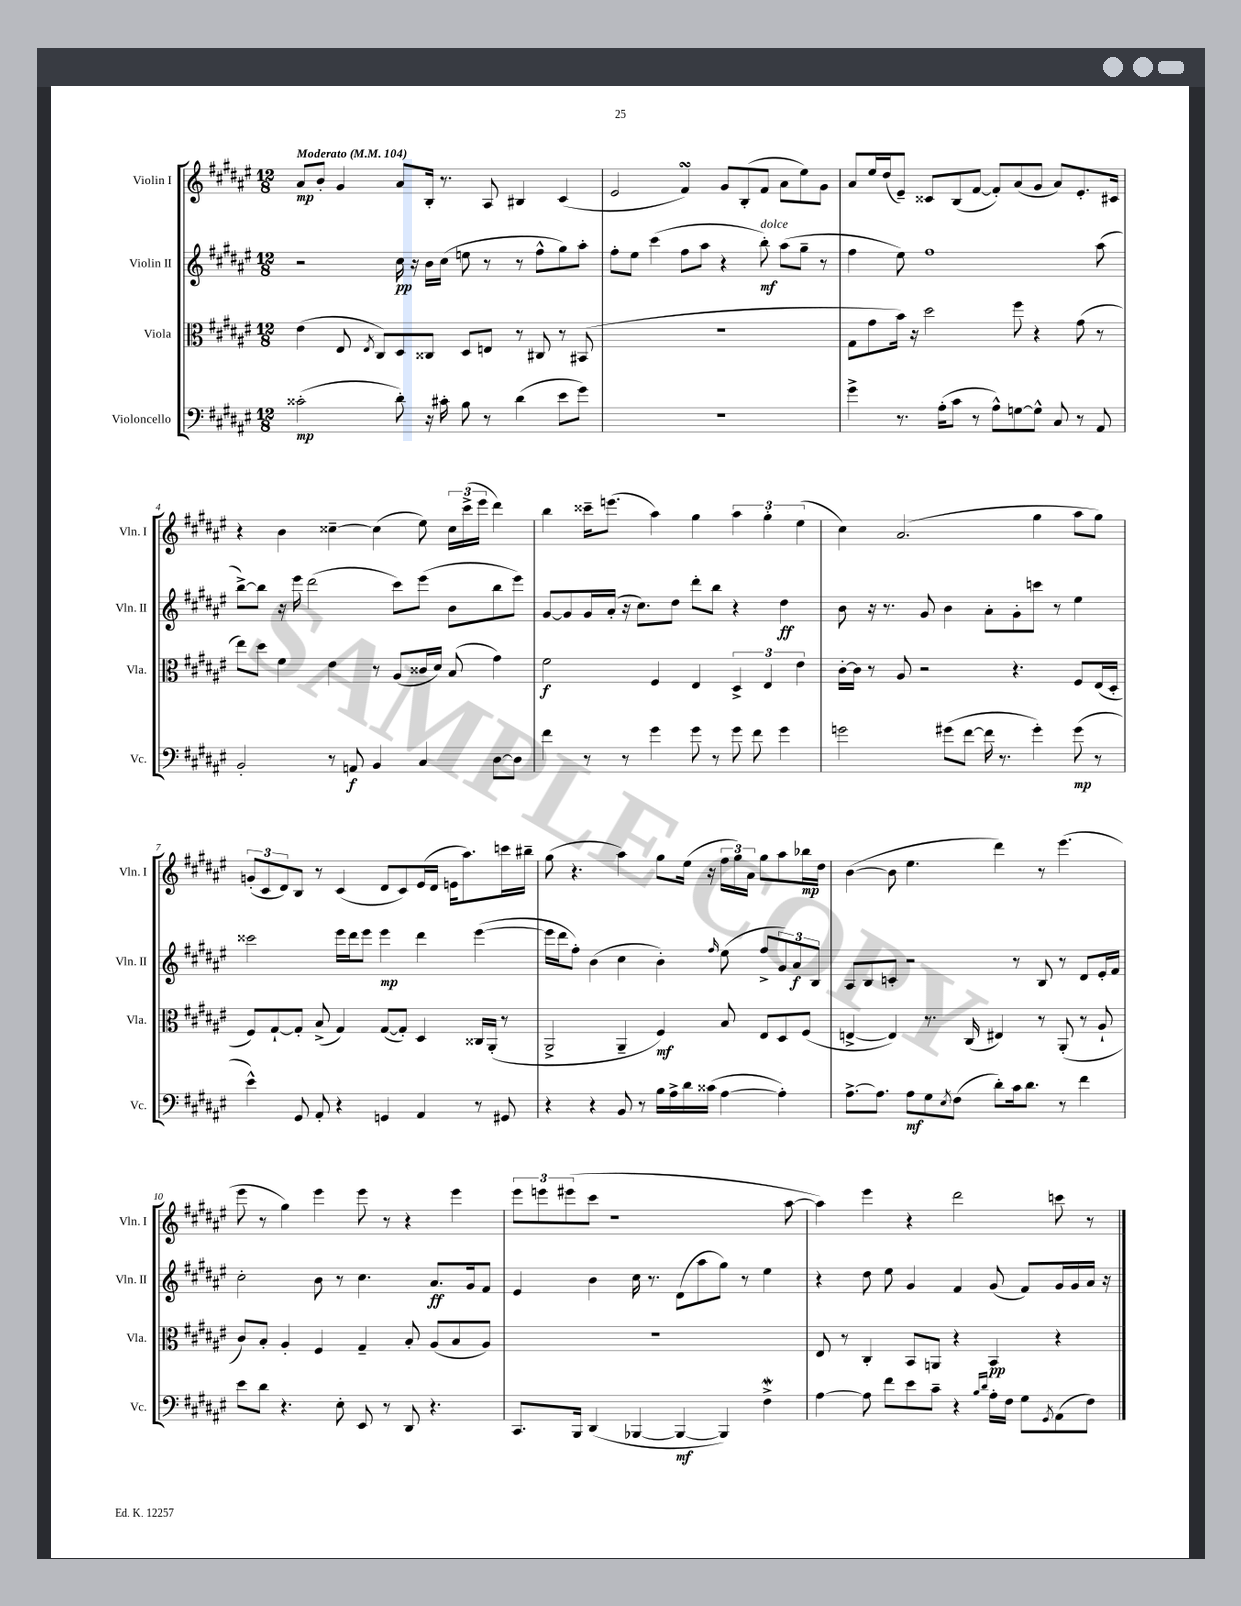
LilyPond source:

<<
\new StaffGroup <<
\new Staff = "s0" \with { instrumentName = "Violin I" shortInstrumentName = "Vln. I" } {
    \clef treble \key fis \major \numericTimeSignature \time 12/8 \tempo "Moderato" 4 = 104
    ais'8\mp b'8-. gis'4 ais'8 b16-. r8. ais8 bis4 cis'4( |
    eis'2 fis'4\turn) gis'8 b8-.( fis'8 ais'8 eis''8) gis'8 |
    ais'8 eis''16 dis''16( eis'8--) cisis'8 b8( fis'8~ fis'8-.) ais'8( gis'8 ais'8) eis'8.-. cis'16 |
    r4 b'4 cisis''4~-- cisis''4( eis''8) \tuplet 3/2 { cisis''16 cis'''16->( eis'''16 } dis'''4) |
    b''4 cisis'''16-- e'''8.( ais''4) gis''4 \tuplet 3/2 { ais''4 gis''4-. eis''4( } |
    cis''4) ais'2.( gis''4 ais''8 gis''8) |
    \tuplet 3/2 { g'8-.( cis'8 dis'8) } b8 r8 cis'4( dis'8 cis'8) eis'16( dis'16 e'16 ais''8.) c'''16 bis''16-- |
    gis''8( r4. ais''4) gis''8 eis''16( r16 \tuplet 3/2 { fis''16 gis''16) ais'16 } gis''8 ais''8 bes''16\mp dis''16 |
    b'4~( b'8 eis''4. dis'''4) r8 eis'''4.( |
    eis'''8 r8 gis''4) eis'''4 eis'''8 r8 r4 eis'''4 |
    \tuplet 3/2 { eis'''8 e'''8 eis'''8( } cis'''8 r1 ais''8~ |
    ais''4) eis'''4 r4 dis'''2 c'''8 r8 \bar "|." |
}
\new Staff = "s1" \with { instrumentName = "Violin II" shortInstrumentName = "Vln. II" } {
    \clef treble \key fis \major \numericTimeSignature \time 12/8
    r2 cis''16\pp r16 b'16 cis''16( e''8 r8 r8 fis''8-^ gis''8) ais''8-. |
    fis''8-. eis''8 cis'''4( fis''8 ais''8 r4 b''8-.\mf^\markup { \italic "dolce" }) ais''8( gis''8-- r8 |
    fis''4 eis''8) fis''1 ais''8( |
    b''8~->) b''8 r16 eis'''16 dis'''2( cis'''8) eis'''8( b'8 b''8 eis'''8) |
    gis'8~ gis'8 gis'16 ais'16-.( r16 cis''8.) dis''8 dis'''8-. b''8 r4 dis''4\ff |
    b'8 r16 r8. gis'8 b'4 ais'8-. gis'8-. c'''8 r8 eis''4 |
    cisis'''2 eis'''16 dis'''16 eis'''8 eis'''4\mp dis'''4 eis'''4~( |
    eis'''16 dis'''16 fis''8-.) b'4( cis''4 b'4-.) \grace { fis''16 } eis''8( fis''8-> \tuplet 3/2 { gis'8) ais'8\f b8 } |
    ais8 b8 c'8-. r2 r8 b8 r8 dis'8 eis'16-. fis'16 |
    cis''2-. b'8 r8 cis''4. ais'8.\ff gis'16 fis'8 |
    eis'4 b'4 cis''16 r8. dis'8( ais''8 gis''8) r8 eis''4 |
    r4 dis''8 eis''8 gis'4 fis'4 gis'8( fis'8) gis'16 gis'16 ais'16 r16 \bar "|." |
}
\new Staff = "s2" \with { instrumentName = "Viola" shortInstrumentName = "Vla." } {
    \clef alto \key fis \major \numericTimeSignature \time 12/8
    eis'4( eis8 \acciaccatura { eis8 } cis8) dis8 cisis8 dis8 e8 r8 cis8 r8 bis,8( |
    R1. |
    gis8 gis'8 b'16) r16 dis''2 fis''8 r4 gis'8( r8 |
    eis''8) dis''8 fis'4 eis'4 r8 ais8( cisis'16 dis'16) b8( gis'4) |
    fis'2\f fis4 eis4 \tuplet 3/2 { dis4-> eis4 eis'4 } |
    cis'16~-. cis'16 r8 ais8 r2 r4. fis8 eis16( dis16-. |
    fis8) gis8~-! gis8-. b8->( gis4) gis8~( gis8-.) dis4 cisis16 ais,16-.( r8 |
    ais,2-> ais,4-- fis4\mf) b8 eis8 dis8 fis8( |
    e4~-> e4) r8. cis16( eis4) r8 ais,8-.( r8 ais8-! |
    cis'8) b8-. ais4-. fis4 gis4-- b8-. ais8( b8 ais8) |
    R1. |
    eis8 r8 cis4-. b,8 a,8 r4 b,4\pp r4 \bar "|." |
}
\new Staff = "s3" \with { instrumentName = "Violoncello" shortInstrumentName = "Vc." } {
    \clef bass \key fis \major \numericTimeSignature \time 12/8
    cisis'2-.\mp( dis'8-.) r16 cis'16-. b8 r8 dis'4( eis'8 gis'8) |
    R1. |
    gis'4-> r8. ais16-.( cis'8 r8 ais8-^) g8~ g8-^ cis8 r8 ais,8 |
    b,2-. r8 a,8\f b,4 cis4 dis8~ dis8 |
    fis'4 r8 r8 gis'4 gis'8 r8 gis'8 fis'8 gis'4 |
    g'2 gis'8( fis'8~ fis'16 r8. gis'4-.) gis'8\mp( r8 |
    eis'4-^) gis,8 ais,8-. r4 g,4 ais,4 r8 gis,8 |
    r4 r4 b,8 r8 b16 ais16-> dis'16 cisis'16( ais4~ ais4-.) |
    ais8.~-> ais8. ais8\mf gis8 \acciaccatura { eis8 } fis8( dis'8-.) cis'16 dis'8. r8 fis'4 |
    eis'8 dis'8 r4. eis8-. eis,8 r8 dis,8 r4. |
    cis,8. b,,16 dis,4( bes,,4~ bes,,4~\mf bes,,4) fis4->\mordent |
    ais4~ ais8 fis'8 eis'8 cis'8-- r4 \grace { b16 dis'16 } ais16-. fis16 gis8 \acciaccatura { gis,8 } ais,8( fis8) \bar "|." |
}
>>
>>
